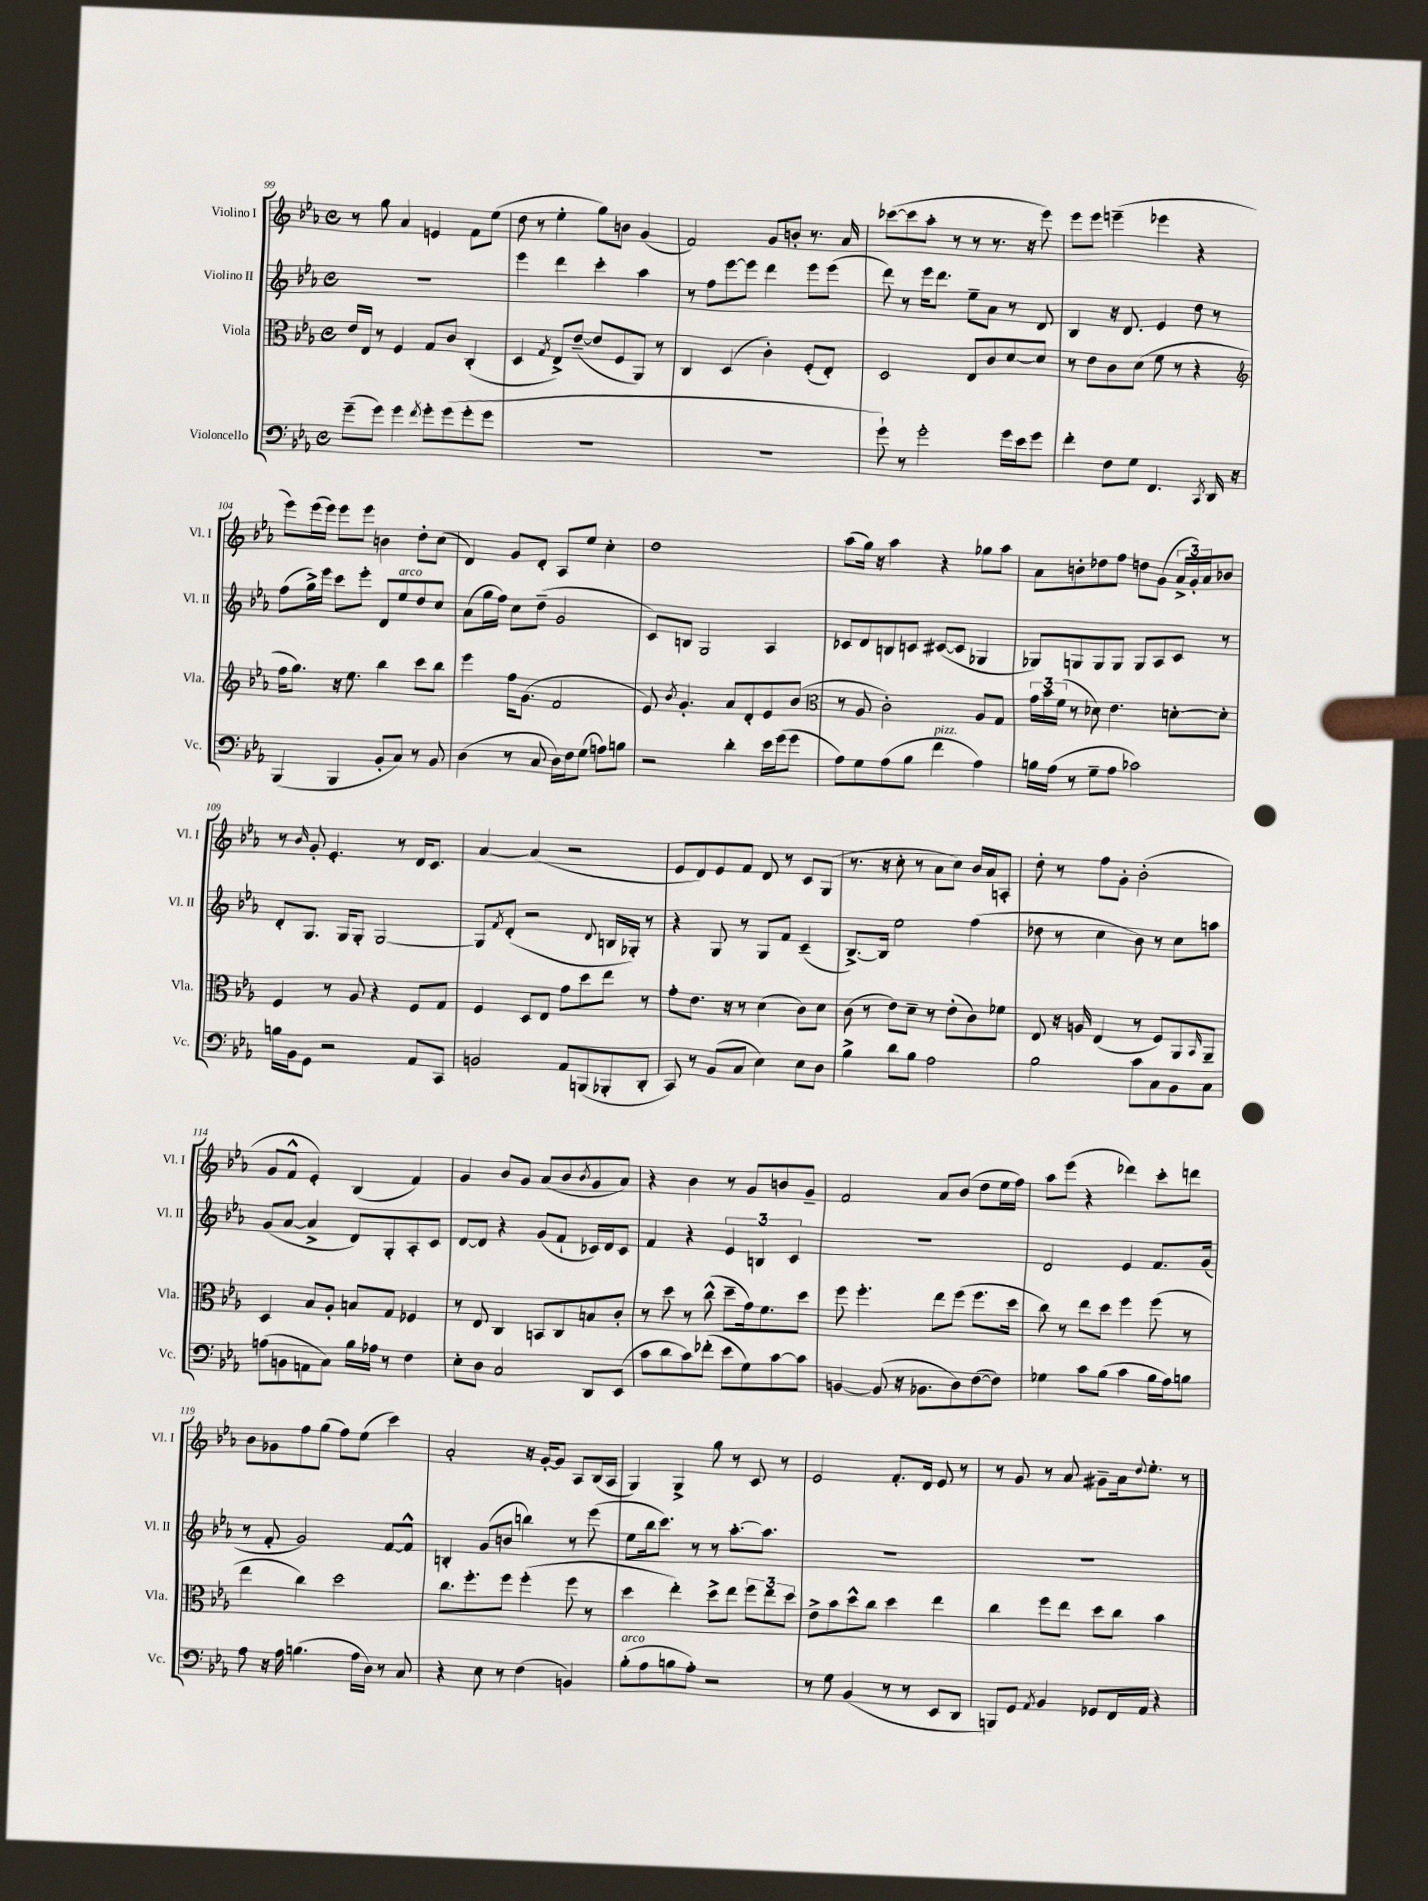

**kern	**kern	**kern	**kern
*part4	*part3	*part2	*part1
*staff4	*staff3	*staff2	*staff1
*I"Violoncello	*I"Viola	*I"Violino II	*I"Violino I
*I'Vc.	*I'Vla.	*I'Vl. II	*I'Vl. I
*clefF4	*clefC3	*clefG2	*clefG2
*k[b-e-a-]	*k[b-e-a-]	*k[b-e-a-]	*k[b-e-a-]
*M4/4	*M4/4	*M4/4	*M4/4
*met(c)	*met(c)	*met(c)	*met(c)
=99	=99	=99	=99
(8g~\L	16e-/LL	1r	8r
.	16E-/JJ	.	.
8g\J)	8r	.	8gg\
4g\	4F/	.	4a-/
8qf/	.	.	.
8g'\L	8G/L	.	4en/
(8g\	8c/J	.	.
8g'\	(4C'/	.	8f\L
8g\J	.	.	(8ee-\J
=100	=100	=100	=100
1r	4D/	4eee-\	8dd\
.	.	.	8r
.	8qG/	.	.
.	8E-^/L)	4ddd\	4ee-'\
.	([8e-~/J	.	.
.	8e-/L]	4ccc'\	8gg\L)
.	8F/	.	8bn\J
.	8AA-/J)	4aa-\	(4g/
.	8r	.	.
=101	=101	=101	=101
1r	4C/	8r	2f/)
.	.	8ff\L	.
.	(4D/	[8eee-\	.
.	.	8eee-\J]	.
.	4c'\)	4ddd\	8g/L
.	.	.	8bn'/J
.	(8F'/L	8eee-\L	8.r
.	8E-'/J)	(8eee-\J	.
.	.	.	16a-/
=102	=102	=102	=102
8g`\)	2D/	8ddd\)	([8ccc-X\L
8r	.	8r	8ccc-\]
2g'\	.	16eee-\KL	8aa-'\J
.	.	8.ddd\J	.
.	.	.	8r
.	8E-/L	8ee-~\L	8r
.	8c/	8a-\J	8.r
16g\LL	[8d/	8r	.
16e-\J	.	.	16r
8g\J	8d/J]	8d/	8eee-\)
=103	=103	=103	=103
4f'\	8r	4B-/	8eee-\L
.	8e-\L	.	8eee-\J
8F\L	8c\	16r	(4eeen~\
.	.	8.d/	.
8G\J	(8d\J	.	.
4.FF/	8f\	4e-/	4eee-X\
.	8r	.	.
.	4r	8dd\	4r
8qCC/	.	.	.
16DD/	.	8r	.
16r	.	.	.
!!LO:LB:g=z
=104	=104	=104	=104
*	*clefG2	*	*
(4BBB-/	16ff\KL	(8ff\L	8eee-\L)
.	8.gg\J)	.	.
.	.	16gg^\L)	(16eee-\L
.	.	16eee-\JJ	16eee-\JJ)
4BBB-/	16r	8ccc\L	8eee-\L
.	8.ee-\	.	.
.	.	8eee-'\J	8eee-\J
8BB-'/L	4bb-\	8d/L	4bn\
!	!	!LO:TX:a:i:t=arco	!
8C/J)	.	8ee-/	.
8r	8ccc\L	8dd/	8dd'\L
8BB-/	8bb-\J	8cc/J	(8cc\J
=105	=105	=105	=105
(4D\	4eee-\	(8a-\L	4d/)
.	.	16gg\L	.
.	.	16ff\JJ)	.
8r	16ff\KL	8cc\L	8g/L
.	(8.g\J	.	.
8C/	.	(8dd~\J	8d'/J
16D\LL)	2f/	2g/	8A-/L
16F\J	.	.	.
(8G\J	.	.	8ee-/J
8An\L)	.	.	4cc'\
8Bn\J	.	.	.
=106	=106	=106	=106
2r	8e-/)	8c/L)	1dd
.	8qb-/	.	.
.	4.g'/	8Bn/J	.
.	.	2G/	.
4d'\	8a-/L	.	.
.	8d'/	.	.
16e-\LL	8e-/	4A-/	.
(16g\J	.	.	.
8g\J	(8b-/J	.	.
=107	=107	=107	=107
*	*clefC3	*	*
8A-\L)	8r	8c-X/L	(8aa-\L
8G\	8A-/	8d/	16gg\Jk)
.	.	.	16r
(8A-\	2c'\)	8Bn/	4aa-\
8B-\J	.	8cn/J	.
!LO:TX:a:i:t=pizz.	!	!	!
4f\	.	([8c#X/L	4r
.	.	8c#/J]	.
4A-\)	8A-/L	4G-X/	8gg-X\L
.	8G/J	.	8aa-\J
=108	=108	=108	=108
16Bn\LL	24g\LL	8G-X/L)	8a-\L
.	24b-\	.	.
(16A-\JJ	.	.	.
.	(24f\JJ	.	.
8r	8r	8Gn/	8bn'\
8G~\L	8d-X\)	8G/	8dd-X\
8A-\J	4.e-\	8G/J	8ff\J
2c-X\)	.	8G/L	8ddn\L
.	.	8A-/	(8g\J
.	[8dn'\L	8c/J	24a-^/LL
.	.	.	24g'/)
.	.	.	24a-/J
.	8d'\J]	8r	8b-X/J
!!LO:LB:g=z
=109	=109	=109	=109
16Bn\LL	4F/	8d'/L	8r
16BB-\J	.	.	.
.	.	.	16qqb-/
8GG\J	.	8.G/J	8g'/
2r	8r	.	4.e-'/
.	.	16G/KL	.
.	8A-/	8G'/J	.
.	4r	[2G/	.
.	.	.	8r
8AA-/L	8F/L	.	16d/KL
.	.	.	8.c/J
8CC/J	8G/J	.	.
=110	=110	=110	=110
2BBn/	4F/	8G/L]	[4a-/
.	.	8qf/	.
.	.	(8d'/J	.
.	8D/L	2r	(4a-/]
.	8E-/J	.	.
8AA-/L	8g\L	.	2r
(8BBBn/	8dd\	.	.
.	.	8qqd/	.
8BBB-X'/	8ee-\J	16Bn/LL	.
.	.	16G-X'/JJ)	.
8DD'/J	8r	8r	.
=111	=111	=111	=111
8CC/)	8g'\L	4r	8e-/L
8r	8.e-\J	.	8d/)
(8BB-/L	.	8G/	8e-/
.	16r	.	.
8C/J	8r	8r	8f/J
4E-\)	(4d\	8G/L	8d/
.	.	8f/J	8r
8E-\L	8c\L)	(4c~/	8c/L
8D\J	8d\J	.	(8G/J
=112	=112	=112	=112
4B-^\	(8c\	[8.B-^/L)	8.r
.	8r	.	.
.	.	16B-/Jk]	16r
8d\L	8e-\L)	2ee-\	8cc'\
8B-\J	8d~\J	.	8r
2A-\	8r	.	8a-\L
.	(8e-'\L	.	8cc\J)
.	8c\)	(4ff\	16b-/LL
.	.	.	16a-/J
.	8f-X\J	.	8An'/J
=113	=113	=113	=113
2B-\	8E-/	8dd-X\	8dd'\
.	16r	8r	8r
.	16An/	.	.
.	(4E-/	4cc\	8ff\L
.	.	.	8g'\J
8c\L	8r	8b-\)	(2b-'\
8C\	8F/L)	8r	.
8BB-\	8AA-/	8cc\L	.
.	16qqBB-/	.	.
8C\J	8AA-~/J	8aan\J	.
!!LO:LB:g=z
=114	=114	=114	=114
(8An\L	4D/	(8g/L	8g/L
8BBn\	.	[8a-/J	8f^^/J
8AAn\	8B-/L	4a-^/]	4e-'/)
8C\J)	8A-'/J	.	.
16B-\LL	8Bn/L	8d/L)	(4B-/
16A-X\JJ	.	.	.
8r	8G/J	8G'/	.
4F\	4F-X/	8A-'/	4f/)
.	.	8c/J	.
=115	=115	=115	=115
8E-'\L	8r	[8d/L	4g/
8D\J	8E-/	8d/J]	.
2C/	4C/	4r	8b-/L
.	.	.	8g/J
.	8BBn/L	(8g/L	(8a-/L
.	8C/	8f`/J	8b-/
.	.	.	8qb-/
8DD/L	8Bn/	16c-X/LL)	8g/
.	.	16d/J	.
(8EE-/J	8c'/J	8c-/J	8a-/J)
=116	=116	=116	=116
8c\L	8r	4f/	4r
8d\	8dd\	.	.
8c\)	8r	4r	4b-\
(8f-X'\J	(8cc^^\	.	.
8e-\L	8dd~\L	6e-/	8r
8G\)	16g\k)	.	8g/L
.	.	6Bn/	.
.	8.f\	.	.
[8c\	.	.	8bn/
.	.	6c/	.
8c\J]	8dd\J	.	8g~/J
=117	=117	=117	=117
[4BBn/	8ff\	1r	2f/
.	4.ff'\	.	.
(8BB/]	.	.	.
16r	.	.	.
8.BB-X\L	.	.	.
.	8ee-\L	.	8a-/L
8D\)	(8ff\J	.	(8b-/J
([8F\	8.ff\L	.	8dd\L
8F\J])	.	.	16ee-\L
.	16dd\Jk	.	16ff\JJ)
=118	=118	=118	=118
4G-X\	8cc\)	2d/	8aa-\L
.	8r	.	(8eee-\J
8c\L	8ee-\L	.	4r
(8B-\J	8dd\J	.	.
4c\	4ff\	4e-/	4ddd-X\)
16B-\LL	(8ff\	8.f/L	8ccc'\L
16A-\J)	.	.	.
8Bn\J	8r	.	8dddn\J
.	.	(16g/Jk	.
!!LO:LB:g=z
=119	=119	=119	=119
8A-\	4ee-\	8r	8b-\L
16r	.	8f'/	8g-X\
16A-\	.	.	.
(4.Bn\	4cc\)	2g/)	8ff\
.	.	.	(8gg\J
.	2dd\	.	8ff\L)
16A-\LL	.	.	(8ee-\J
16D\JJ)	.	.	.
8r	.	[8f/L	4ccc\)
8C/	.	8f^^/J]	.
=120	=120	=120	=120
4r	8.cc\L	4Bn'/	2a-'/
.	8.ff'\	.	.
8E-\	.	(8g/L	.
8r	8ff\J	8bn/J	.
(4F\	(4ff'\	4bbn\)	16r
.	.	.	[16g'/KL
.	.	.	8g/J]
4BBn/)	8ff\	8r	8A-/L
.	8r	(8eee-\	(16B-/L
.	.	.	16A-/JJ
=121	=121	=121	=121
!LO:TX:a:i:t=arco	!	!	!
(8B-'\L	4dd\	8ee-\L	4G/)
8A-\	.	16bb-\k	.
.	.	8.ccc\J)	.
8Bn\	4ee-'\)	.	4G^/
8A-'\J)	.	8r	.
2r	8dd^\L	8r	8gg\
.	8ee-\J	[8.aa-'\L	8r
.	12ff\L	.	8c/
.	.	8.aa-\J]	.
.	12ee-\	.	.
.	.	.	8r
.	12dd\J	.	.
=122	=122	=122	=122
8r	8e-^\L	1r	2e-/
8G\	8b-\	.	.
(4BB-/	8dd^^\	.	.
.	8cc\J	.	.
8r	4dd\	.	8.f'/L
8r	.	.	.
.	.	.	16d/Jk
8EE-/L	4ee-\	.	8e-/
8DD/J	.	.	8r
=123	=123	=123	=123
8BBBn/L)	4cc\	1r	8r
8GG/J	.	.	8g/
8qAA-/	.	.	.
4BB-/	8ff\L	.	8r
.	8ee-\J	.	8a-/
8GG-X/L	8dd\L	.	8g#X~\L
16FF/L	8cc\J	.	16a-\k
.	.	.	8qqdd/
16AA-/JJ	.	.	8.ee-'\J
4r	4b-\	.	.
.	.	.	8r
==	==	==	==
*-	*-	*-	*-
